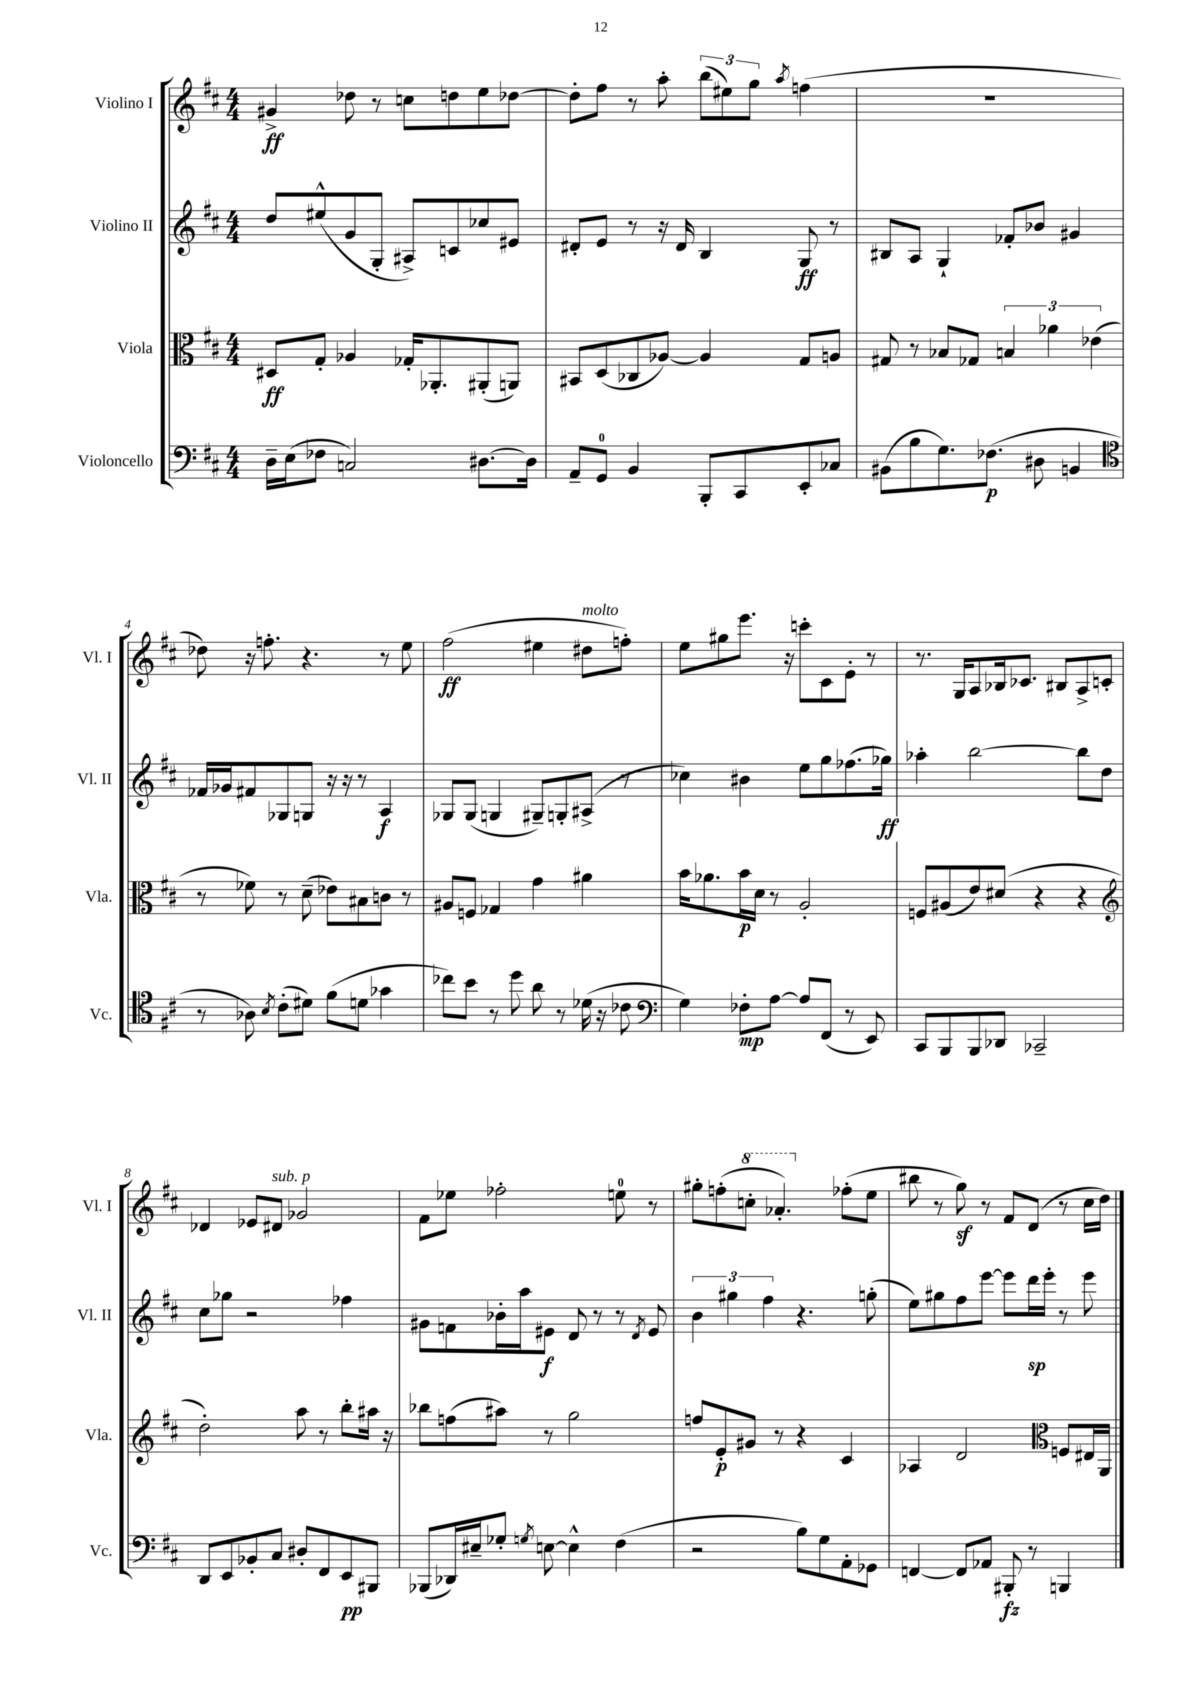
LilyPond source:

<<
\new StaffGroup <<
\new Staff = "s0" \with { instrumentName = "Violino I" shortInstrumentName = "Vl. I" } {
    \clef treble \key d \major \numericTimeSignature \time 4/4
    \autoBeamOff gis'4->\ff des''8 r8 c''8[ d''8 e''8 des''8]~ |
    des''8[-. fis''8] r8 a''8-. \tuplet 3/2 { b''8[( eis''8) g''8] } \acciaccatura { a''8 } f''4( |
    R1 |
    des''8) r16 f''8.-. r4. r8 e''8 |
    fis''2\ff( eis''4 dis''8[^\markup { \italic "molto" } f''8]-.) |
    e''8[ gis''8 e'''8.] r16 c'''8[-. cis'8 e'8]-. r8 |
    r8. g16[ a8 bes16 ces'8.] bis8[ a8-> c'8]-. |
    des'4 ees'8[ dis'8]^\markup { \italic "sub. p" } ges'2 |
    fis'8[ ees''8] fes''2-. e''8-0 r8 |
    gis''8[-. f''8-.( \ottava #1 c'''8]-. aes''4.-.) \ottava #0 fes''8[-.( e''8] |
    bis''8 r8 g''8\sf) r8 fis'8[ d'8]( r8 cis''16[ d''16]) \bar "|." |
}
\new Staff = "s1" \with { instrumentName = "Violino II" shortInstrumentName = "Vl. II" } {
    \clef treble \key d \major \numericTimeSignature \time 4/4
    \autoBeamOff d''8[ eis''8-^( g'8 g8]-. ais8[->) c'8 ces''8 eis'8] |
    dis'8[-. e'8] r8 r16 dis'16 b4 g8\ff r8 |
    bis8[ a8] g4-! fes'8[-. bes'8] gis'4 |
    fes'16[ ges'16 fis'8 ges8 g8] r16 r16 r8 a4\f |
    ges8[ ges8]( g4 gis8[--) g8-. ais8]->( r8 |
    ces''4) bis'4 e''8[ g''8 fes''8.( ges''16]\ff) |
    aes''4-. b''2~ b''8[ d''8] |
    cis''8[ ges''8] r2 fes''4 |
    gis'8[ f'8 bes'16-. a''16 eis'8]\f d'8 r8 r8 \acciaccatura { d'8 } eis'8 |
    \tuplet 3/2 { b'4 gis''4 fis''4 } r4. g''8-.( |
    e''8[) gis''8 fis''8 e'''8]~ e'''8[ d'''16\sp e'''16]-. r8 e'''8 \bar "|." |
}
\new Staff = "s2" \with { instrumentName = "Viola" shortInstrumentName = "Vla." } {
    \clef alto \key d \major \numericTimeSignature \time 4/4
    \autoBeamOff dis8[\ff g8]-. aes4 ges16[-. aes,8.-. ais,8-.( a,8]) |
    bis,8[ d8( ces8 aes8]~) aes4 g8[ a8] |
    gis8 r8 bes8[ ges8] \tuplet 3/2 { b4 aes'4 ees'4( } |
    r8 fes'8) r8 d'8--( ees'8[) bis8 c'8] r8 |
    ais8[ f8] ges4 g'4 ais'4 |
    b'16[ aes'8. b'16\p d'16] r8 a2-. |
    f8[ ais8( e'8) dis'8]( r4 r4 |
    \clef treble d''2-.) a''8 r8 b''8[-. ais''16] r16 |
    bes''8[ f''8( ais''8]) r8 g''2 |
    f''8[ e'8-.\p gis'8] r8 r4 cis'4 |
    aes4 d'2 \clef alto f8[ eis16 a,16] \bar "|." |
}
\new Staff = "s3" \with { instrumentName = "Violoncello" shortInstrumentName = "Vc." } {
    \clef bass \key d \major \numericTimeSignature \time 4/4
    \autoBeamOff d16[-- e16( fes8] c2) dis8.[~ dis16] |
    a,8[-- g,8]-0 b,4 b,,8[-. cis,8 e,8-. ces8] |
    bis,8[( b8 g8.) fes8.]\p( dis8 b,4 |
    \clef tenor r8 aes8) \acciaccatura { b8 } cis'8[-.( dis'8]) fis'8[( d'8] ges'4 |
    ces''8[) b'8] r8 d''8 a'8 r8 des'16( r16 ces'8 |
    \clef bass g4) fes8[-.\mp a8]~ a8[ fis,8]( r8 e,8) |
    cis,8[ b,,8 b,,8 des,8] ces,2-- |
    d,8[ e,8 bes,8-. cis8] dis8[-. fis,8 e,8\pp bis,,8] |
    bes,,8[( des,16) eis16-- ges8]-. \acciaccatura { g8 } e8~ e4-^ fis4( |
    r2 b8[) g8 a,8-. ges,8] |
    f,4~ f,8[ aes,8] bis,,8-.\fz r8 b,,4 \bar "|." |
}
>>
>>
